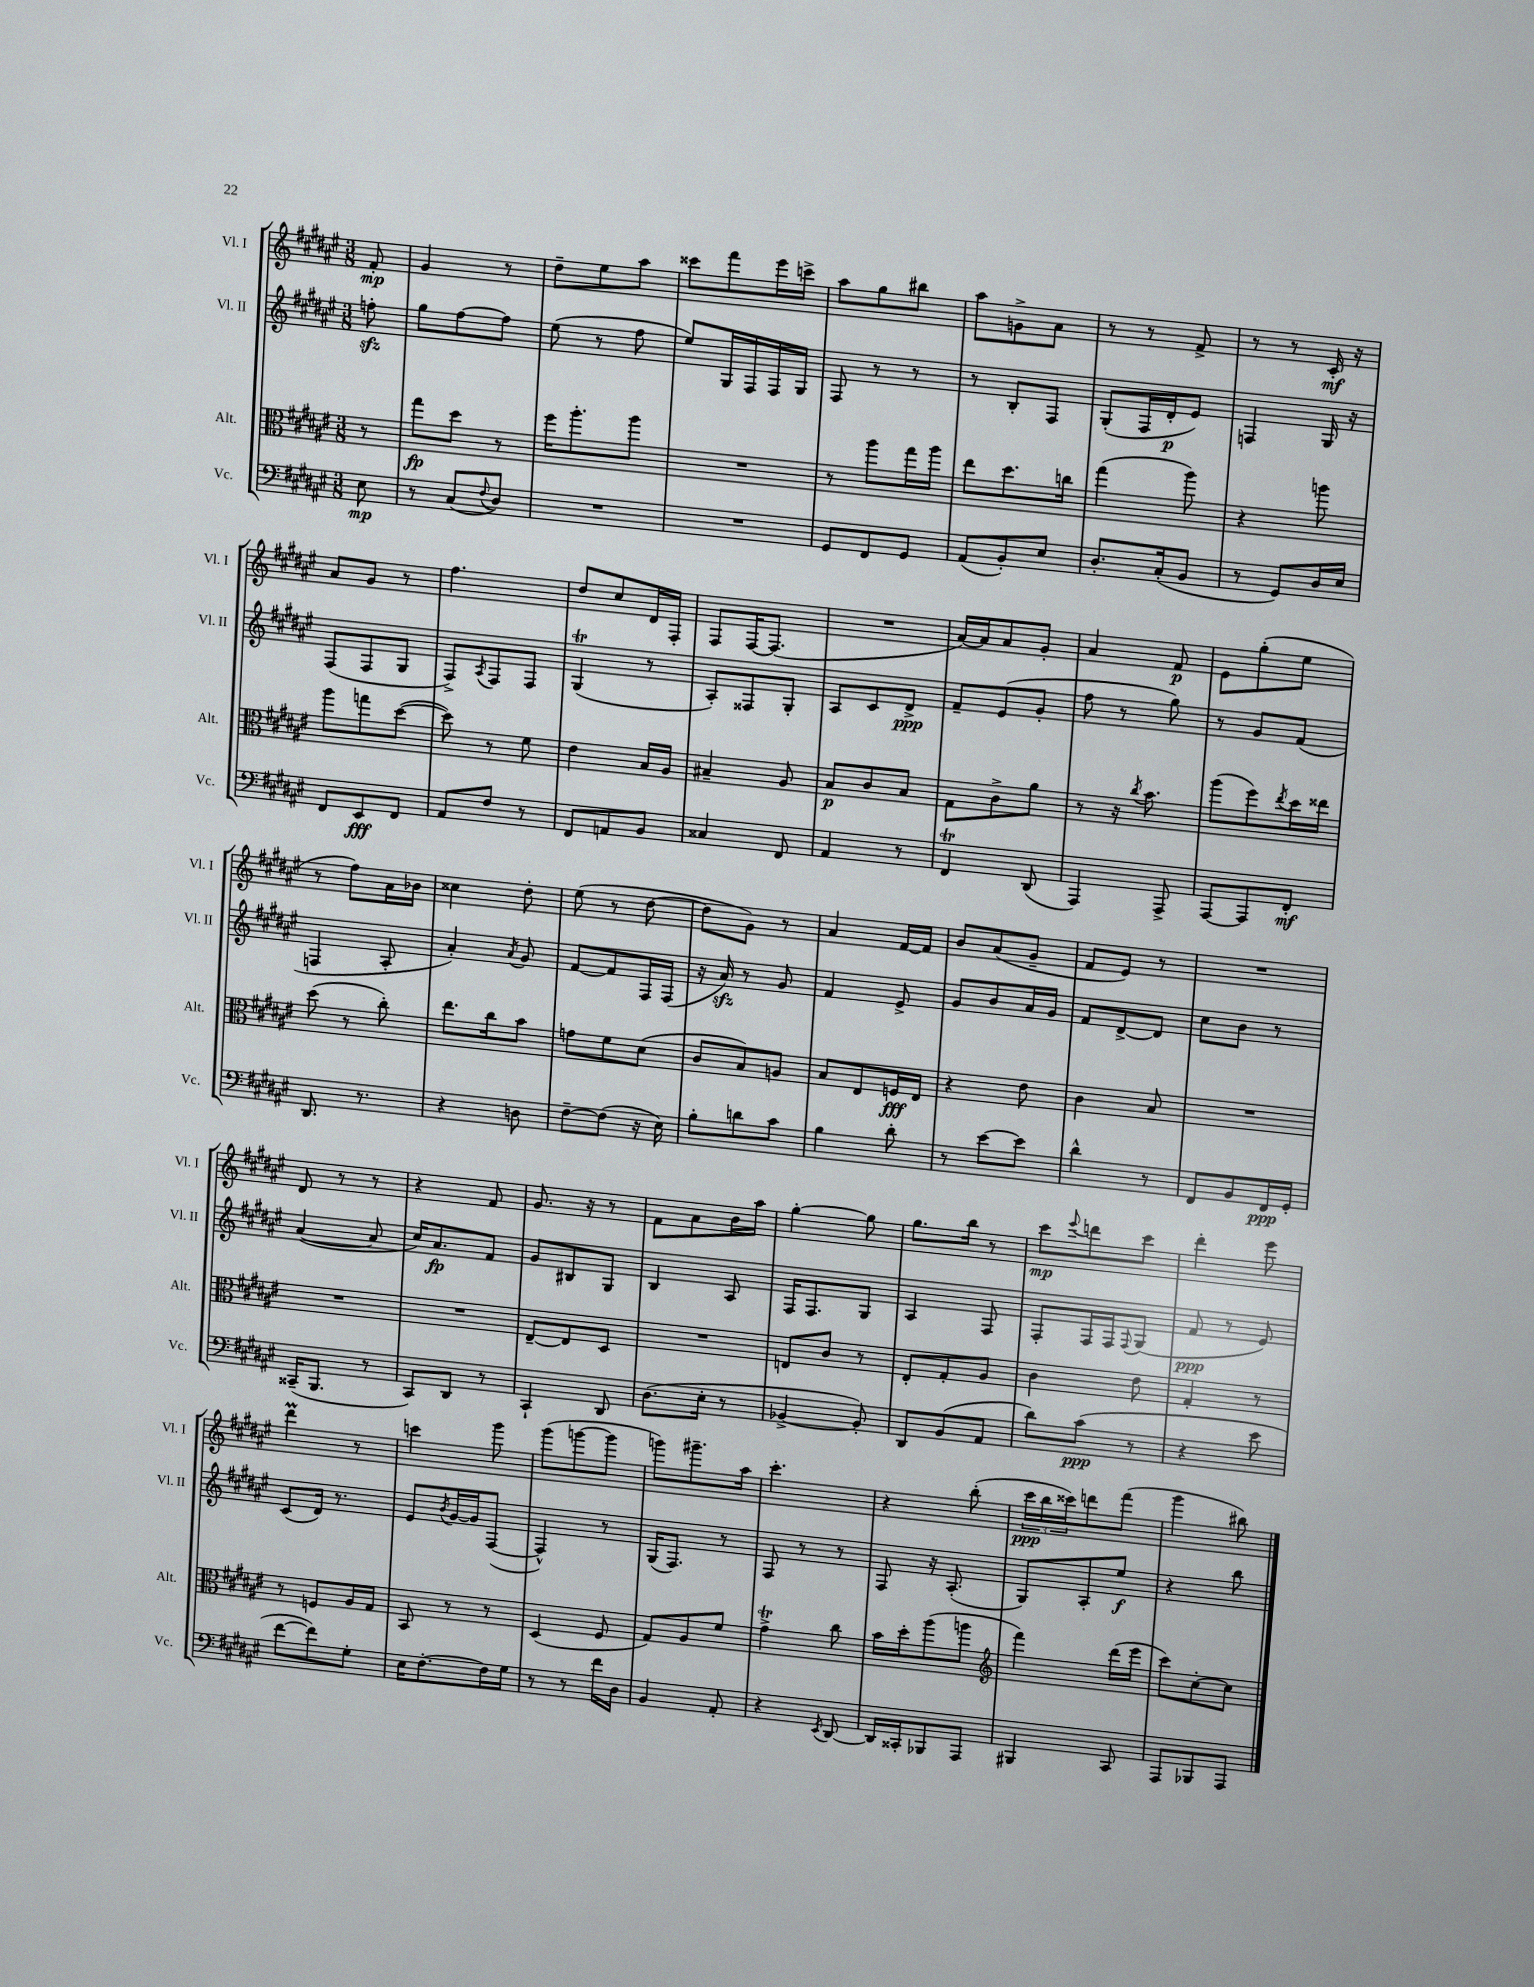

**kern	**dynam	**kern	**dynam	**kern	**dynam	**kern	**dynam
*part4	*part4	*part3	*part3	*part2	*part2	*part1	*part1
*staff4	*staff4	*staff3	*staff3	*staff2	*staff2	*staff1	*staff1
*I"Vc.	*	*I"Alt.	*	*I"Vl. II	*	*I"Vl. I	*
*I'Vc.	*	*I'Alt.	*	*I'Vl. II	*	*I'Vl. I	*
*clefF4	*	*clefC3	*	*clefG2	*	*clefG2	*
*k[f#c#g#d#a#e#]	*	*k[f#c#g#d#a#e#]	*	*k[f#c#g#d#a#e#]	*	*k[f#c#g#d#a#e#]	*
*M3/8	*	*M3/8	*	*M3/8	*	*M3/8	*
=	=	=	=	=	=	=	=
8E#\	mp	8r	.	8ffnzz'\	.	8f#'/	mp
=1	=1	=1	=1	=1	=1	=1	=1
8r	.	8gg#\L	fp	8gg#\L	.	4g#/	.
(8C#/L	.	8dd#\J	.	[8ff#\	.	.	.
8qqF#/	.	.	.	.	.	.	.
8D#/J)	.	8r	.	8ff#\J]	.	8r	.
=2	=2	=2	=2	=2	=2	=2	=2
4.r	.	16ff#\KL	.	(8ee#\	.	8dd#~\L	.
.	.	8.aa#'\	.	.	.	.	.
.	.	.	.	8r	.	8ee#\	.
.	.	8aa#\J	.	8ff#\	.	8aa#\J	.
=3	=3	=3	=3	=3	=3	=3	=3
4.r	.	4.r	.	8ee#/L)	.	8ccc##X\L	.
.	.	.	.	16G#/L	.	8fff#\	.
.	.	.	.	16F#/	.	.	.
.	.	.	.	16F#/	.	16eee#\L	.
.	.	.	.	16G#/JJ	.	16cccn^\JJ	.
=4	=4	=4	=4	=4	=4	=4	=4
8GG#/L	.	8r	.	8F#/	.	8aa#\L	.
8FF#/	.	8aa#\L	.	8r	.	8gg#\	.
8GG#/J	.	16gg#\L	.	8r	.	8bb#X\J	.
.	.	16aa#\JJ	.	.	.	.	.
=5	=5	=5	=5	=5	=5	=5	=5
(8AA#/L	.	8ee#\L	.	8r	.	8aa#\L	.
8BB'/)	.	8.dd#\	.	8B'/L	.	8gn^\	.
8E#/J	.	.	.	8F#/J	.	8a#\J	.
.	.	16ccn\Jk	.	.	.	.	.
=6	=6	=6	=6	=6	=6	=6	=6
8.D#'/L	.	(4gg#\	.	(8G#'/L	.	8r	.
.	.	.	.	16F#/L	.	8r	.
(16C#'/k	.	.	.	16d#'/J	p	.	.
8BB/J	.	8aa#\)	.	8e#/J)	.	8f#^/	.
=7	=7	=7	=7	=7	=7	=7	=7
8r	.	4r	.	4Fn/	.	8r	.
8GG#/L)	.	.	.	.	.	8r	.
16D#/L	.	8aan\	.	16G#/	.	16c#'/	mf
16E#/JJ	.	.	.	16r	.	16r	.
!!LO:LB:g=z
=8	=8	=8	=8	=8	=8	=8	=8
8FF#/L	.	8aa#\L	.	(8F#/L	.	8a#/L	.
8EE#/	fff	8ggn\	.	8F#/	.	8g#/J	.
8FF#/J	.	([8dd#\J	.	8G#/J	.	8r	.
=9	=9	=9	=9	=9	=9	=9	=9
8AA#/L	.	8dd#\])	.	8F#^/L)	.	4.ff#\	.
.	.	.	.	8qA#/	.	.	.
8F#/J	.	8r	.	8F#/	.	.	.
8r	.	8f#\	.	8F#/J	.	.	.
=10	=10	=10	=10	=10	=10	=10	=10
8FF#/L	.	4e#\	.	(4G#T/	.	8dd#/L	.
8AAn/	.	.	.	.	.	8cc#/	.
8BB/J	.	16B/LL	.	8r	.	16d#/L	.
.	.	16A#/JJ	.	.	.	16F#'/JJ	.
=11	=11	=11	=11	=11	=11	=11	=11
4C##X/	.	4B#X~/	.	8A#'/L)	.	8F#/L	.
.	.	.	.	8F##X/	.	[16F#/K	.
.	.	.	.	.	.	(8.F#/J]	.
8FF#/	.	8A#/	.	8G#'/J	.	.	.
=12	=12	=12	=12	=12	=12	=12	=12
4AA#/	.	8B/L	p	8A#/L	.	4.r	.
.	.	8c#/	.	8c#/	.	.	.
8r	.	8B/J	.	8d#^/J	ppp	.	.
=13	=13	=13	=13	=13	=13	=13	=13
4FF#T/	.	8G#\L	.	8f#~/L	.	[16a#/LL)	.
.	.	.	.	.	.	16a#/J]	.
.	.	8c#^\	.	(8e#/	.	8a#/	.
(8DD#/	.	8a#\J	.	8g#'/J	.	8g#'/J	.
=14	=14	=14	=14	=14	=14	=14	=14
4AAA#/)	.	8r	.	8ff#\	.	4a#/	.
.	.	16r	.	8r	.	.	.
.	.	8qcc#/	.	.	.	.	.
.	.	8.b\	.	.	.	.	.
8AAA#^/	.	.	.	8gg#\)	.	8f#/	p
=15	=15	=15	=15	=15	=15	=15	=15
[8AAA#/L	.	(8aa#\L	.	8r	.	8e#\L	.
8AAA#/]	.	8ff#\)	.	8g#/L	.	(8gg#'\	.
.	.	8qee#/	.	.	.	.	.
8FF#'/J	mf	16dd#\L	.	(8f#/J	.	8ee#\J	.
.	.	16ee##X\JJ	.	.	.	.	.
!!LO:LB:g=z
=16	=16	=16	=16	=16	=16	=16	=16
8.DD#/	.	(8dd#\	.	4Fn/	.	8r	.
.	.	8r	.	.	.	8ff#\L)	.
8.r	.	.	.	.	.	.	.
.	.	8cc#'\)	.	8A#'/	.	16a#\L	.
.	.	.	.	.	.	16b-X\JJ	.
=17	=17	=17	=17	=17	=17	=17	=17
4r	.	8.ee#\L	.	4a#'/)	.	4cc##X\	.
.	.	16cc#\k	.	.	.	.	.
.	.	.	.	8qa#/	.	.	.
8Dn\	.	8b\J	.	8g#/	.	8dd#'\	.
=18	=18	=18	=18	=18	=18	=18	=18
[8F#~\L	.	8gn\L	.	[8f#/L	.	(8ee#\	.
(8F#\J]	.	8f#\	.	8f#/]	.	8r	.
16r	.	(8d#\J	.	16F#/L	.	[8dd#\	.
16E#\)	.	.	.	(16F#/JJ	.	.	.
=19	=19	=19	=19	=19	=19	=19	=19
8B'\L	.	8c#/L	.	16r	.	8dd#\L]	.
.	.	.	.	16a#zz/)	.	.	.
8dn\	.	8B/)	.	8r	.	8g#\J)	.
8c#\J	.	8An/J	.	8g#/	.	8r	.
=20	=20	=20	=20	=20	=20	=20	=20
4B\	.	8B/L	.	4f#/	.	4a#/	.
.	.	8E#/	.	.	.	.	.
8d#'\	.	16Fn/L	fff	8e#^/	.	[16f#/LL	.
.	.	16E#/JJ	.	.	.	16f#/JJ]	.
=21	=21	=21	=21	=21	=21	=21	=21
8r	.	4r	.	8g#/L	.	8b/L	.
[8e#\L	.	.	.	8b/	.	(8a#/	.
8e#\J]	.	8e#\	.	16a#/L	.	8g#~/J	.
.	.	.	.	16g#/JJ	.	.	.
=22	=22	=22	=22	=22	=22	=22	=22
4d#^^\	.	4c#\	.	8f#/L	.	8f#/L	.
.	.	.	.	[8d#^/	.	8e#/J)	.
8r	.	8B/	.	8d#/J]	.	8r	.
=23	=23	=23	=23	=23	=23	=23	=23
8FF#/L	.	4.r	.	8cc#\L	.	4.r	.
8BB/	.	.	.	8b\J	.	.	.
16FF#/L	ppp	.	.	8r	.	.	.
16GG#'/JJ	.	.	.	.	.	.	.
!!LO:LB:g=z
=24	=24	=24	=24	=24	=24	=24	=24
(16CC##X~/KL	.	4.r	.	([4a#/	.	8d#/	.
8.BBB/J	.	.	.	.	.	.	.
.	.	.	.	.	.	8r	.
8r	.	.	.	8a#/]	.	8r	.
=25	=25	=25	=25	=25	=25	=25	=25
8CC#/L)	.	4.r	.	16cc#/KL)	.	4r	.
.	.	.	.	8.a#/	fp	.	.
8DD#/J	.	.	.	.	.	.	.
8r	.	.	.	8f#/J	.	8f#/	.
=26	=26	=26	=26	=26	=26	=26	=26
4CC#`/	.	[8E#~/L	.	8g#/L	.	8.g#/	.
.	.	8E#/]	.	8B#X/	.	.	.
.	.	.	.	.	.	16r	.
8DD#/	.	8D#/J	.	8G#/J	.	8r	.
=27	=27	=27	=27	=27	=27	=27	=27
(8.D#\L	.	4.r	.	4B/	.	8f#\L	.
.	.	.	.	.	.	8a#\	.
16E#'\Jk	.	.	.	.	.	.	.
8r	.	.	.	8A#/	.	16b\L	.
.	.	.	.	.	.	16aa#\JJ	.
=28	=28	=28	=28	=28	=28	=28	=28
[4BB-X^/	.	8En/L	.	16F#/KL	.	[4gg#'\	.
.	.	.	.	8.F#/	.	.	.
.	.	8c#/J	.	.	.	.	.
8BB-'/])	.	8r	.	8G#/J	.	8gg#\]	.
=29	=29	=29	=29	=29	=29	=29	=29
8DD#/L	.	8E#'/L	.	4A#/	.	8.gg#\L	.
(8BB/	.	8G#'/	.	.	.	.	.
.	.	.	.	.	.	16bb\Jk	.
8AA#/J	.	8A#/J	.	8F#/	.	8r	.
=30	=30	=30	=30	=30	=30	=30	=30
8d#\L)	.	4c#\	.	8F#'/L	.	8ccc#\L	mp
.	.	.	.	.	.	8qqeee#/	.
(8c#\J	ppp	.	.	16F#/L	.	8dddn\	.
.	.	.	.	16F#/J	.	.	.
.	.	.	.	8qqF#/	.	.	.
8r	.	8e#\	.	(8G#/J	.	8ccc#\J	.
=31	=31	=31	=31	=31	=31	=31	=31
4r	.	4G#'/	.	8f#/	ppp	4ddd#'\	.
.	.	.	.	8r	.	.	.
8e#\	.	8r	.	8e#/)	.	8eee#\	.
!!LO:LB:g=z
=32	=32	=32	=32	=32	=32	=32	=32
[8f#\L	.	8r	.	(8c#/L	.	4ddd#M\	.
8f#\])	.	8Fn/L	.	16d#/Jk)	.	.	.
.	.	.	.	8.r	.	.	.
8G#'\J	.	16A#/L	.	.	.	8r	.
.	.	16G#/JJ	.	.	.	.	.
=33	=33	=33	=33	=33	=33	=33	=33
16E#\KL	.	8BB/	.	8e#/L	.	4cccn\	.
[8.F#'\	.	.	.	.	.	.	.
.	.	.	.	8qb/	.	.	.
.	.	8r	.	[16g#/L	.	.	.
.	.	.	.	16g#/J]	.	.	.
16F#\L]	.	8r	.	([8F#/J	.	8ggg#\	.
16G#\JJ	.	.	.	.	.	.	.
=34	=34	=34	=34	=34	=34	=34	=34
8r	.	(4D#/	.	4F#^^/])	.	(8ggg#\L	.
8r	.	.	.	.	.	[8gggn\	.
16f#\LL	.	8F#/	.	8r	.	8ggg\J]	.
16D#\JJ	.	.	.	.	.	.	.
=35	=35	=35	=35	=35	=35	=35	=35
4BB/	.	8G#/L)	.	(16G#/KL	.	8gggn\L)	.
.	.	.	.	8.F#/J)	.	.	.
.	.	8A#/	.	.	.	8.ggg#X~\	.
8AA#'/	.	8f#/J	.	8r	.	.	.
.	.	.	.	.	.	16aa#\Jk	.
=36	=36	=36	=36	=36	=36	=36	=36
4r	.	4g#T^\	.	8F#/	.	4.ccc#'\	.
.	.	.	.	8r	.	.	.
8qEE#/	.	.	.	.	.	.	.
[8DD#/	.	8cc#\	.	8r	.	.	.
=37	=37	=37	=37	=37	=37	=37	=37
16DD#/LL]	.	16b\LL	.	8F#/	.	4r	.
16CC##X'/J	.	16dd#'\J	.	.	.	.	.
8BBB-X/	.	(8aa#\	.	16r	.	.	.
.	.	.	.	(8.A#'/	.	.	.
8AAA#/J	.	8aan\J	.	.	.	(8bb'\	.
=38	=38	=38	=38	=38	=38	=38	=38
*	*	*clefG2	*	*	*	*	*
4BBB#X/	.	4fff#\)	.	8G#/L)	.	24ccc#\LL	ppp
.	.	.	.	.	.	24bb\	.
.	.	.	.	.	.	24ccc##X\J)	.
.	.	.	.	8A#'/	.	8dddn\	.
8CC#/	.	(16ddd#\LL	.	8ee#/J	f	(8fff#\J	.
.	.	16eee#\JJ	.	.	.	.	.
=39	=39	=39	=39	=39	=39	=39	=39
8AAA#/L	.	8ccc#\L)	.	4r	.	4ggg#\	.
8BBB-X/	.	[8cc#'\	.	.	.	.	.
8AAA#/J	.	8cc#\J]	.	8bb\	.	8bb#X\)	.
==	==	==	==	==	==	==	==
*-	*-	*-	*-	*-	*-	*-	*-
